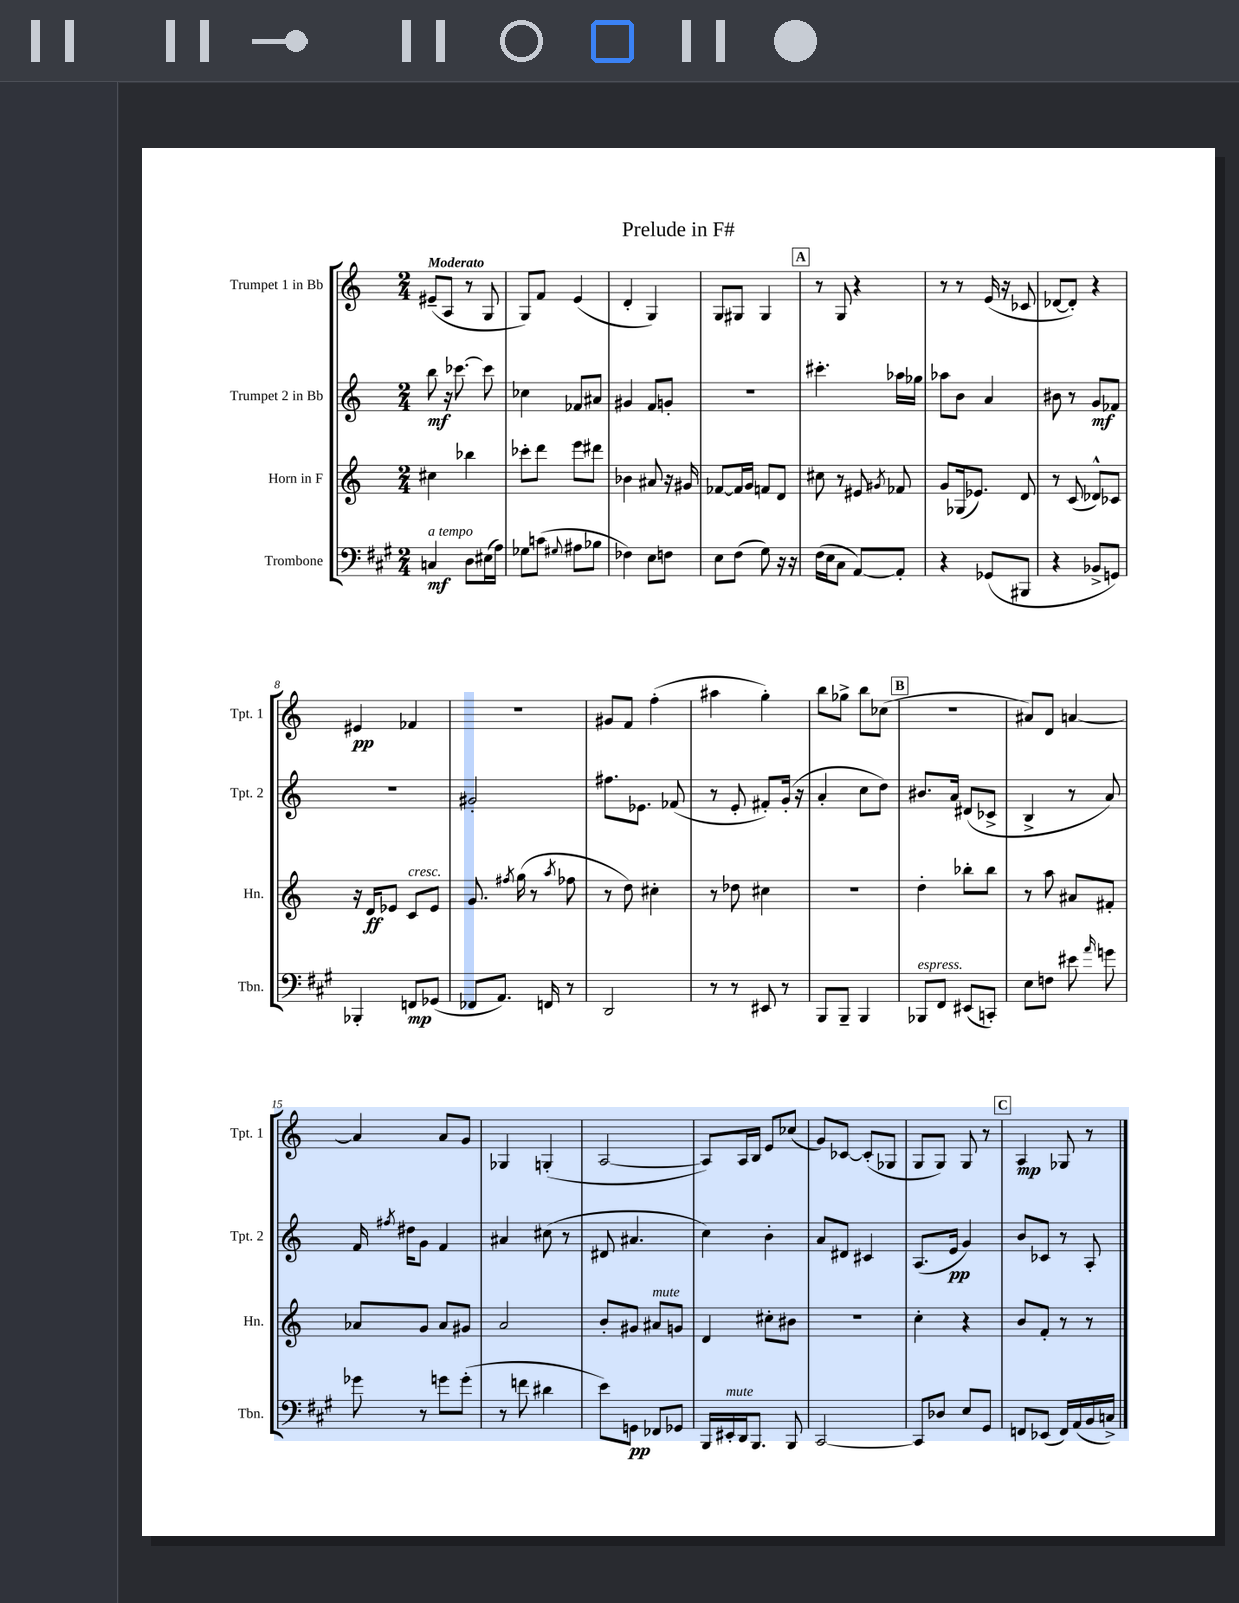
\header { title = "Prelude in F#" }
<<
\new StaffGroup <<
\new Staff = "s0" \with { instrumentName = "Trumpet 1 in Bb" shortInstrumentName = "Tpt. 1" } {
    \clef treble \key c \major \numericTimeSignature \time 2/4 \tempo "Moderato"
    \autoBeamOff eis'8[--( a8] r8 g8 |
    g8[) f'8] e'4( |
    d'4-. g4) |
    g8[ gis8] gis4 |
    \mark \markup { \box "A" } r8 g8 r4 |
    r8 r8 e'16( r16 ces'8 |
    des'8[~ des'8]-.) r4 |
    eis'4\pp fes'4 |
    r2 |
    gis'8[ f'8] f''4-.( |
    ais''4 g''4-.) |
    b''8[ ges''8]-> b''8[ ces''8]( |
    \mark \markup { \box "B" } r2 |
    ais'8[) d'8] a'4~ |
    a'4 a'8[ g'8] |
    ges4 g4-.( |
    a2~ |
    a8[) a16 b16] e'8[ ces''8]( |
    g'8[) ces'8]~ ces'8[-.( ges8] |
    g8[ g8]) g8 r8 |
    \mark \markup { \box "C" } a4\mp ges8 r8 \bar "|." |
}
\new Staff = "s1" \with { instrumentName = "Trumpet 2 in Bb" shortInstrumentName = "Tpt. 2" } {
    \clef treble \key c \major \numericTimeSignature \time 2/4
    \autoBeamOff b''8\mf r16 ces'''8.~ ces'''8 |
    ces''4 fes'8[ ais'8] |
    gis'4 f'8[ g'8]-. |
    R2 |
    \mark \markup { \box "A" } cis'''4.-. aes''16[ ges''16] |
    aes''8[ b'8] a'4 |
    bis'8 r8 g'8[\mf fes'8] |
    R2 |
    gis'2-. |
    fis''8.[ ees'8.] fes'8( |
    r8 e'8-. fis'8[-.) g'16]-.( r16 |
    a'4-. c''8[ d''8]) |
    \mark \markup { \box "B" } bis'8.[ a'16] dis'8[( ces'8]-> |
    b4-> r8 a'8) |
    f'16 \acciaccatura { fis''8 } dis''16[ g'8] f'4 |
    ais'4 cis''8( r8 |
    dis'8 ais'4. |
    c''4) b'4-. |
    a'8[ dis'8] cis'4 |
    a8.[( e'16]\pp g'4) |
    \mark \markup { \box "C" } b'8[ ces'8] r8 a8-. \bar "|." |
}
\new Staff = "s2" \with { instrumentName = "Horn in F" shortInstrumentName = "Hn." } {
    \clef treble \key c \major \numericTimeSignature \time 2/4
    \autoBeamOff cis''4 bes''4 |
    ces'''8[-. d'''8] e'''8[ dis'''8] |
    bes'4 ais'8 r16 gis'16 |
    fes'8[~ fes'16 g'16] f'8[ d'8] |
    \mark \markup { \box "A" } cis''8 r8 eis'8 \acciaccatura { gis'8 } fes'8 |
    g'8[ ges16( ees'8.]) d'8 |
    r8 c'8( des'8[-^) ces'8] |
    r16 d'16[\ff ees'8] c'8[^\markup { \italic "cresc." } ees'8] |
    g'8. \acciaccatura { fis''8 } g''16( r8 \acciaccatura { a''8 } fes''8 |
    r8 d''8) cis''4-. |
    r8 des''8 cis''4 |
    r2 |
    \mark \markup { \box "B" } d''4-. bes''8[-. bes''8] |
    r8 a''8 ais'8[ fis'8]-. |
    aes'8[ g'8] aes'8[ gis'8] |
    a'2 |
    b'8[-. gis'8] ais'8[^\markup { \italic "mute" } g'8] |
    d'4 cis''8[-. bis'8] |
    R2 |
    c''4-. r4 |
    \mark \markup { \box "C" } b'8[ f'8]-. r8 r8 \bar "|." |
}
\new Staff = "s3" \with { instrumentName = "Trombone" shortInstrumentName = "Tbn." } {
    \clef bass \key a \major \numericTimeSignature \time 2/4
    \autoBeamOff c4\mf^\markup { \italic "a tempo" } d8[ eis16( a16]) |
    ges8[ c'8]( \appoggiatura { gis8 } ais8[ bes8] |
    fes4) e8[ f8] |
    e8[ fis8]( gis8) r16 r16 |
    \mark \markup { \box "A" } fis16[( e16 cis8] a,8[~) a,8]-. |
    r4 ges,8[( bis,,8] |
    r4 bes,8[-> g,8]) |
    bes,,4-. f,8[\mp ges,8]( |
    fes,8[ a,8.]) f,16 r8 |
    d,2 |
    r8 r8 eis,8 r8 |
    b,,8[ b,,8]-- b,,4 |
    \mark \markup { \box "B" } bes,,8[^\markup { \italic "espress." } fis,8] eis,8[( c,8]-.) |
    e8[ f8] eis'8 \grace { a'16 } g'8 |
    ges'8 r8 g'8[ g'8]-.( |
    r8 f'8 dis'4 |
    e'8[) g,8]\pp fes,8[ ges,8] |
    b,,16[ eis,16-.^\markup { \italic "mute" } d,16 b,,8.] b,,8 |
    cis,2~ |
    cis,8[ des8] e8[ gis,8] |
    \mark \markup { \box "C" } f,8[ ees,8]( f,16[) a,16( b,16 c16]->) \bar "|." |
}
>>
>>
